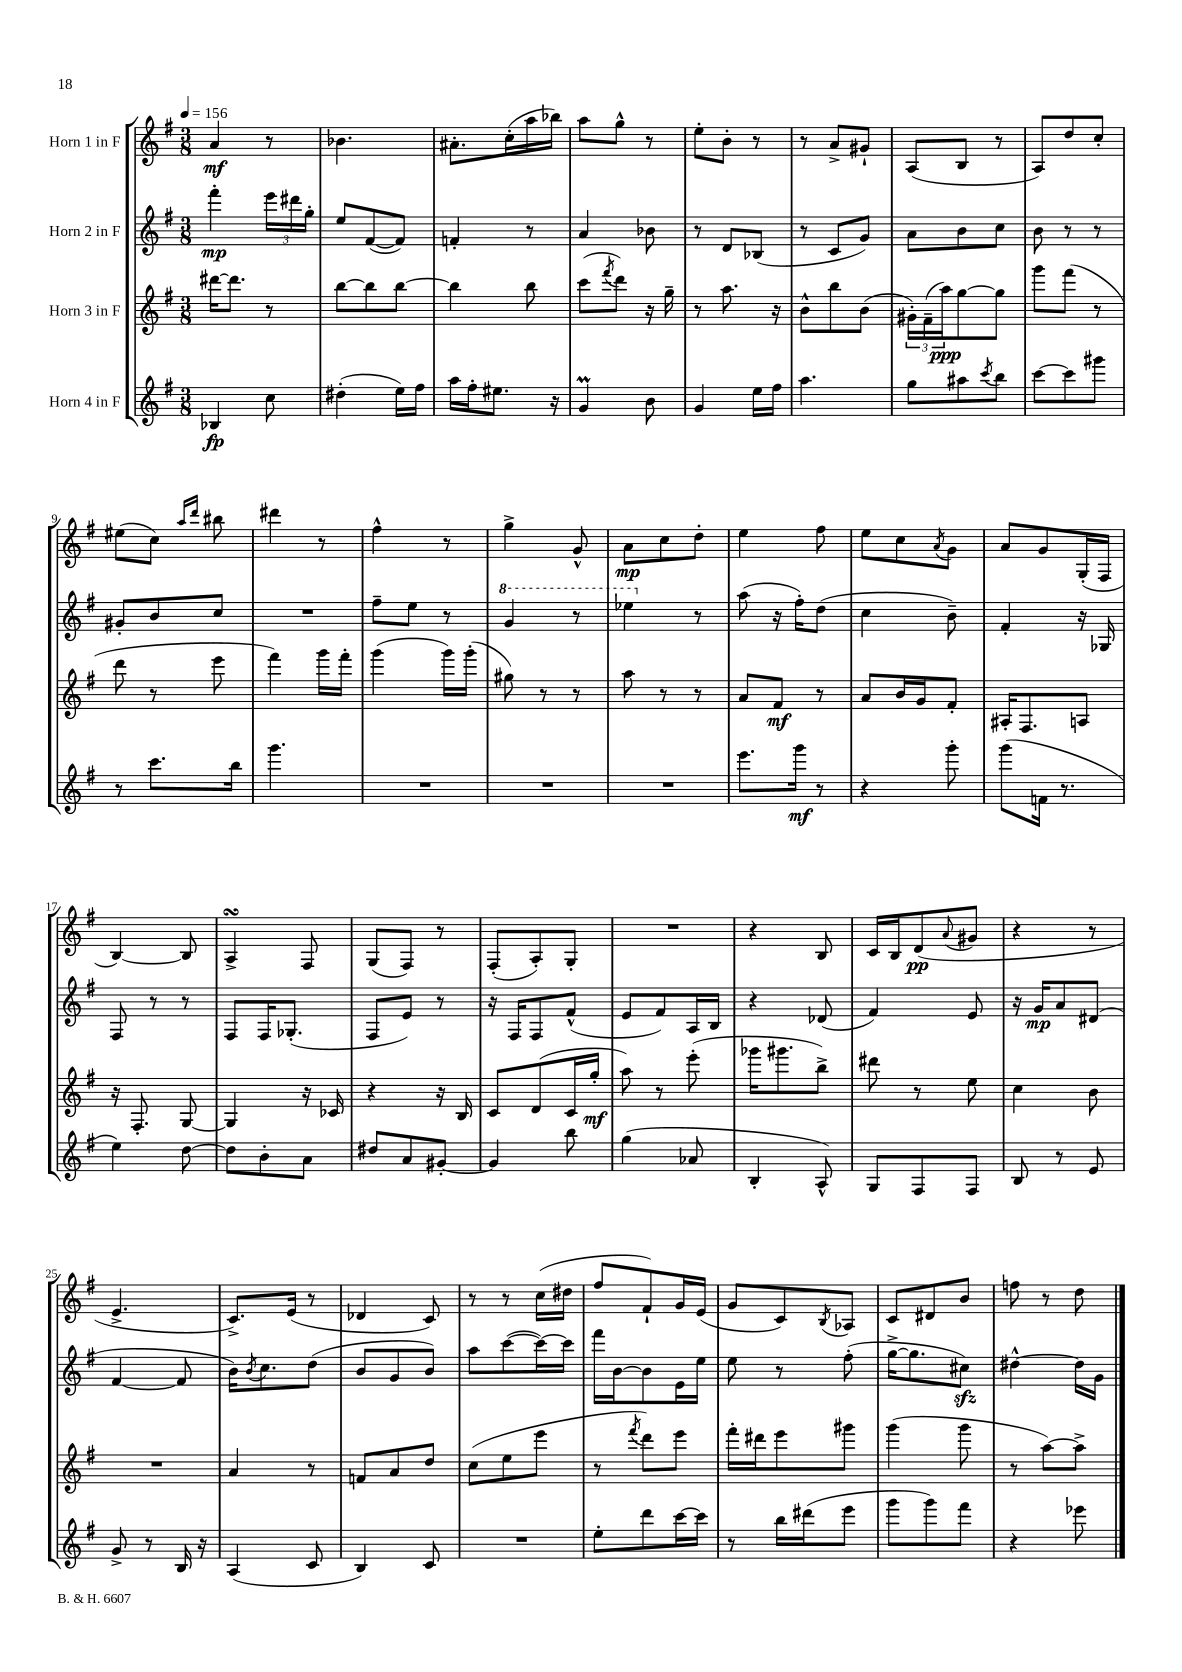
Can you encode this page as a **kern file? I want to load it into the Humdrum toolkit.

**kern	**dynam	**kern	**dynam	**kern	**dynam	**kern	**dynam
*part4	*part4	*part3	*part3	*part2	*part2	*part1	*part1
*staff4	*staff4	*staff3	*staff3	*staff2	*staff2	*staff1	*staff1
*I"Horn 4 in F	*	*I"Horn 3 in F	*	*I"Horn 2 in F	*	*I"Horn 1 in F	*
*clefG2	*	*clefG2	*	*clefG2	*	*clefG2	*
*k[f#]	*	*k[f#]	*	*k[f#]	*	*k[f#]	*
*M3/8	*	*M3/8	*	*M3/8	*	*M3/8	*
*MM156	*	*MM156	*	*MM156	*	*MM156	*
=1	=1	=1	=1	=1	=1	=1	=1
4B-X/	fp	[16ddd#X\KL	.	4fff#'\	mp	4a/	mf
.	.	8.ddd#\J]	.	.	.	.	.
8cc\	.	8r	.	24eee\LL	.	8r	.
.	.	.	.	24ddd#X\	.	.	.
.	.	.	.	24gg'\JJ	.	.	.
=2	=2	=2	=2	=2	=2	=2	=2
(4dd#X'\	.	[8bb\L	.	8ee/L	.	4.b-X\	.
.	.	8bb\]	.	([8f#/	.	.	.
16ee\LL)	.	[8bb\J	.	8f#/J])	.	.	.
16ff#\JJ	.	.	.	.	.	.	.
=3	=3	=3	=3	=3	=3	=3	=3
16aa\LL	.	4bb\]	.	4fn'/	.	8.a#X'\L	.
16ff#'\J	.	.	.	.	.	.	.
8.ee#X\J	.	.	.	.	.	.	.
.	.	.	.	.	.	(16cc'\L	.
.	.	8bb\	.	8r	.	16aa\	.
16r	.	.	.	.	.	16bb-X\JJ)	.
=4	=4	=4	=4	=4	=4	=4	=4
4gM/	.	(8ccc\L	.	4a/	.	8aa\L	.
.	.	8qfff#/	.	.	.	.	.
.	.	8ddd\J)	.	.	.	8gg^^\J	.
8b\	.	16r	.	8b-X\	.	8r	.
.	.	16gg~\	.	.	.	.	.
=5	=5	=5	=5	=5	=5	=5	=5
4g/	.	8r	.	8r	.	8ee'\L	.
.	.	8.aa\	.	8d/L	.	8b'\J	.
16ee\LL	.	.	.	(8B-X/J	.	8r	.
16ff#\JJ	.	16r	.	.	.	.	.
=6	=6	=6	=6	=6	=6	=6	=6
4.aa\	.	8b^^\L	.	8r	.	8r	.
.	.	8bb\	.	8c/L	.	8a^/L	.
.	.	(8b\J	.	8g/J)	.	8g#X`/J	.
=7	=7	=7	=7	=7	=7	=7	=7
8gg\L	.	24g#X'\LL)	.	8a\L	.	(8A/L	.
.	.	(24f#~\	.	.	.	.	.
.	.	24aa\J)	ppp	.	.	.	.
8aa#X\	.	[8gg\	.	8b\	.	8B/J	.
8qccc/	.	.	.	.	.	.	.
8bb\J	.	8gg\J]	.	8cc\J	.	8r	.
=8	=8	=8	=8	=8	=8	=8	=8
[8ccc\L	.	8ggg\L	.	8b\	.	8A/L)	.
8ccc\]	.	(8fff#\J	.	8r	.	8dd/	.
8ggg#X\J	.	8r	.	8r	.	8cc'/J	.
!!LO:LB:g=z
=9	=9	=9	=9	=9	=9	=9	=9
8r	.	8ddd\	.	8g#X'/L	.	(8ee#X\L	.
8.ccc\L	.	8r	.	8b/	.	8cc\J)	.
.	.	.	.	.	.	16qqaa/LL	.
.	.	.	.	.	.	16qqddd/JJ	.
.	.	8eee\	.	8cc/J	.	8bb#X\	.
16bb\Jk	.	.	.	.	.	.	.
=10	=10	=10	=10	=10	=10	=10	=10
4.ggg\	.	4fff#\)	.	4.r	.	4ddd#X\	.
.	.	16ggg\LL	.	.	.	8r	.
.	.	16fff#'\JJ	.	.	.	.	.
=11	=11	=11	=11	=11	=11	=11	=11
4.r	.	(4ggg\	.	8ff#~\L	.	4ff#^^\	.
.	.	.	.	8ee\J	.	.	.
.	.	16ggg\LL)	.	8r	.	8r	.
.	.	(16ggg'\JJ	.	.	.	.	.
=12	=12	=12	=12	=12	=12	=12	=12
*	*	*	*	*8va	*	*	*
4.r	.	8gg#X\)	.	4gg/	.	4gg^\	.
.	.	8r	.	.	.	.	.
.	.	8r	.	8r	.	8g^^/	.
=13	=13	=13	=13	=13	=13	=13	=13
4.r	.	8aa\	.	4eee-X\	.	8a\L	mp
.	.	8r	.	.	.	8cc\	.
*	*	*	*	*X8va	*	*	*
.	.	8r	.	8r	.	8dd'\J	.
=14	=14	=14	=14	=14	=14	=14	=14
8.eee\L	.	8a/L	.	(8aa\	.	4ee\	.
.	.	8f#/J	mf	16r	.	.	.
16ggg\Jk	mf	.	.	16ff#'\KL)	.	.	.
8r	.	8r	.	(8dd\J	.	8ff#\	.
=15	=15	=15	=15	=15	=15	=15	=15
4r	.	8a/L	.	4cc\	.	8ee\L	.
.	.	16b/L	.	.	.	8cc\	.
.	.	16g/J	.	.	.	.	.
.	.	.	.	.	.	8qa/	.
8ggg'\	.	8f#'/J	.	8b~\)	.	8g\J	.
=16	=16	=16	=16	=16	=16	=16	=16
(8ggg\L	.	16A#X'/KL	.	4f#'/	.	8a/L	.
.	.	8.F#/	.	.	.	.	.
16fn\Jk	.	.	.	.	.	8g/	.
8.r	.	.	.	.	.	.	.
.	.	8An/J	.	16r	.	(16G'/L	.
.	.	.	.	16G-X/	.	16F#/JJ	.
!!LO:LB:g=z
=17	=17	=17	=17	=17	=17	=17	=17
4ee\)	.	16r	.	8F#/	.	[4B/)	.
.	.	8.F#'/	.	.	.	.	.
.	.	.	.	8r	.	.	.
[8dd\	.	[8G/	.	8r	.	8B/]	.
=18	=18	=18	=18	=18	=18	=18	=18
8dd\L]	.	4G/]	.	8F#/L	.	4AsSSS^/	.
8b'\	.	.	.	16F#/K	.	.	.
.	.	.	.	(8.G-X'/J	.	.	.
8a\J	.	16r	.	.	.	8F#/	.
.	.	16c-X/	.	.	.	.	.
=19	=19	=19	=19	=19	=19	=19	=19
8dd#X/L	.	4r	.	8F#/L	.	(8G/L	.
8a/	.	.	.	8e/J)	.	8F#/J)	.
[8g#X'/J	.	16r	.	8r	.	8r	.
.	.	16B/	.	.	.	.	.
=20	=20	=20	=20	=20	=20	=20	=20
4g#/]	.	8c/L	.	16r	.	(8F#'/L	.
.	.	.	.	16F#/KL	.	.	.
.	.	(8d/	.	8F#/	.	8A'/)	.
8bb\	.	16c/L	.	(8f#^^/J	.	8G'/J	.
.	.	16gg'/JJ	mf	.	.	.	.
=21	=21	=21	=21	=21	=21	=21	=21
(4gg\	.	8aa\)	.	8e/L	.	4.r	.
.	.	8r	.	8f#/)	.	.	.
8a-X/	.	(8eee'\	.	16A/L	.	.	.
.	.	.	.	16B/JJ	.	.	.
=22	=22	=22	=22	=22	=22	=22	=22
4B'/	.	16ggg-X\KL	.	4r	.	4r	.
.	.	8.ggg#X\	.	.	.	.	.
8A^^/)	.	8bb^\J)	.	(8d-X/	.	8B/	.
=23	=23	=23	=23	=23	=23	=23	=23
8G/L	.	8ddd#X\	.	4f#/)	.	16c/LL	.
.	.	.	.	.	.	16B/J	.
8F#/	.	8r	.	.	.	(8d/	pp
.	.	.	.	.	.	8qqa/	.
8F#/J	.	8ee\	.	8e/	.	8g#X/J	.
=24	=24	=24	=24	=24	=24	=24	=24
8B/	.	4cc\	.	16r	.	4r	.
.	.	.	.	16g/KL	mp	.	.
8r	.	.	.	8a/	.	.	.
8e/	.	8b\	.	(8d#X/J	.	8r	.
!!LO:LB:g=z
=25	=25	=25	=25	=25	=25	=25	=25
8g^/	.	4.r	.	[4f#/	.	4.e^/	.
8r	.	.	.	.	.	.	.
16B/	.	.	.	8f#/]	.	.	.
16r	.	.	.	.	.	.	.
=26	=26	=26	=26	=26	=26	=26	=26
(4A/	.	4a/	.	16b\KL)	.	8.c^/L)	.
.	.	.	.	8qb/	.	.	.
.	.	.	.	8.cc\	.	.	.
.	.	.	.	.	.	(16e/Jk	.
8c/	.	8r	.	(8dd\J	.	8r	.
=27	=27	=27	=27	=27	=27	=27	=27
4B/)	.	8fn/L	.	8b/L	.	4d-X/	.
.	.	8a/	.	8g/	.	.	.
8c/	.	8dd/J	.	8b/J)	.	8c/)	.
=28	=28	=28	=28	=28	=28	=28	=28
4.r	.	(8cc\L	.	8aa\L	.	8r	.
.	.	8ee\	.	([8ccc\	.	8r	.
.	.	8eee\J	.	16ccc\L_)	.	(16cc\LL	.
.	.	.	.	16ccc\JJ]	.	16dd#X\JJ	.
=29	=29	=29	=29	=29	=29	=29	=29
8ee'\L	.	8r	.	16fff#\LL	.	8ff#/L	.
.	.	.	.	[16b\J	.	.	.
.	.	8qfff#/	.	.	.	.	.
8ddd\	.	8ddd\L)	.	8b\]	.	8f#`/)	.
[16ccc\L	.	8eee\J	.	16e\L	.	16g/L	.
16ccc\JJ]	.	.	.	16ee\JJ	.	(16e/JJ	.
=30	=30	=30	=30	=30	=30	=30	=30
8r	.	16fff#'\LL	.	8ee\	.	8g/L	.
.	.	16ddd#X\J	.	.	.	.	.
16bb\LL	.	8eee\	.	8r	.	8c/)	.
(16ddd#X\J	.	.	.	.	.	.	.
.	.	.	.	.	.	8qB/	.
8eee\J	.	8ggg#X\J	.	(8ff#'\	.	8A-X/J	.
=31	=31	=31	=31	=31	=31	=31	=31
8ggg\L	.	(4ggg\	.	[16gg^\KL	.	8c/L	.
.	.	.	.	8.gg\]	.	.	.
8ggg\)	.	.	.	.	.	8d#X/	.
8fff#\J	.	8ggg\	.	8cc#Xzz\J)	.	8b/J	.
=32	=32	=32	=32	=32	=32	=32	=32
4r	.	8r	.	[4dd#X^^\	.	8ffn\	.
.	.	[8aa\L)	.	.	.	8r	.
8eee-X\	.	8aa^\J]	.	16dd#\LL]	.	8dd\	.
.	.	.	.	16g\JJ	.	.	.
==	==	==	==	==	==	==	==
*-	*-	*-	*-	*-	*-	*-	*-
